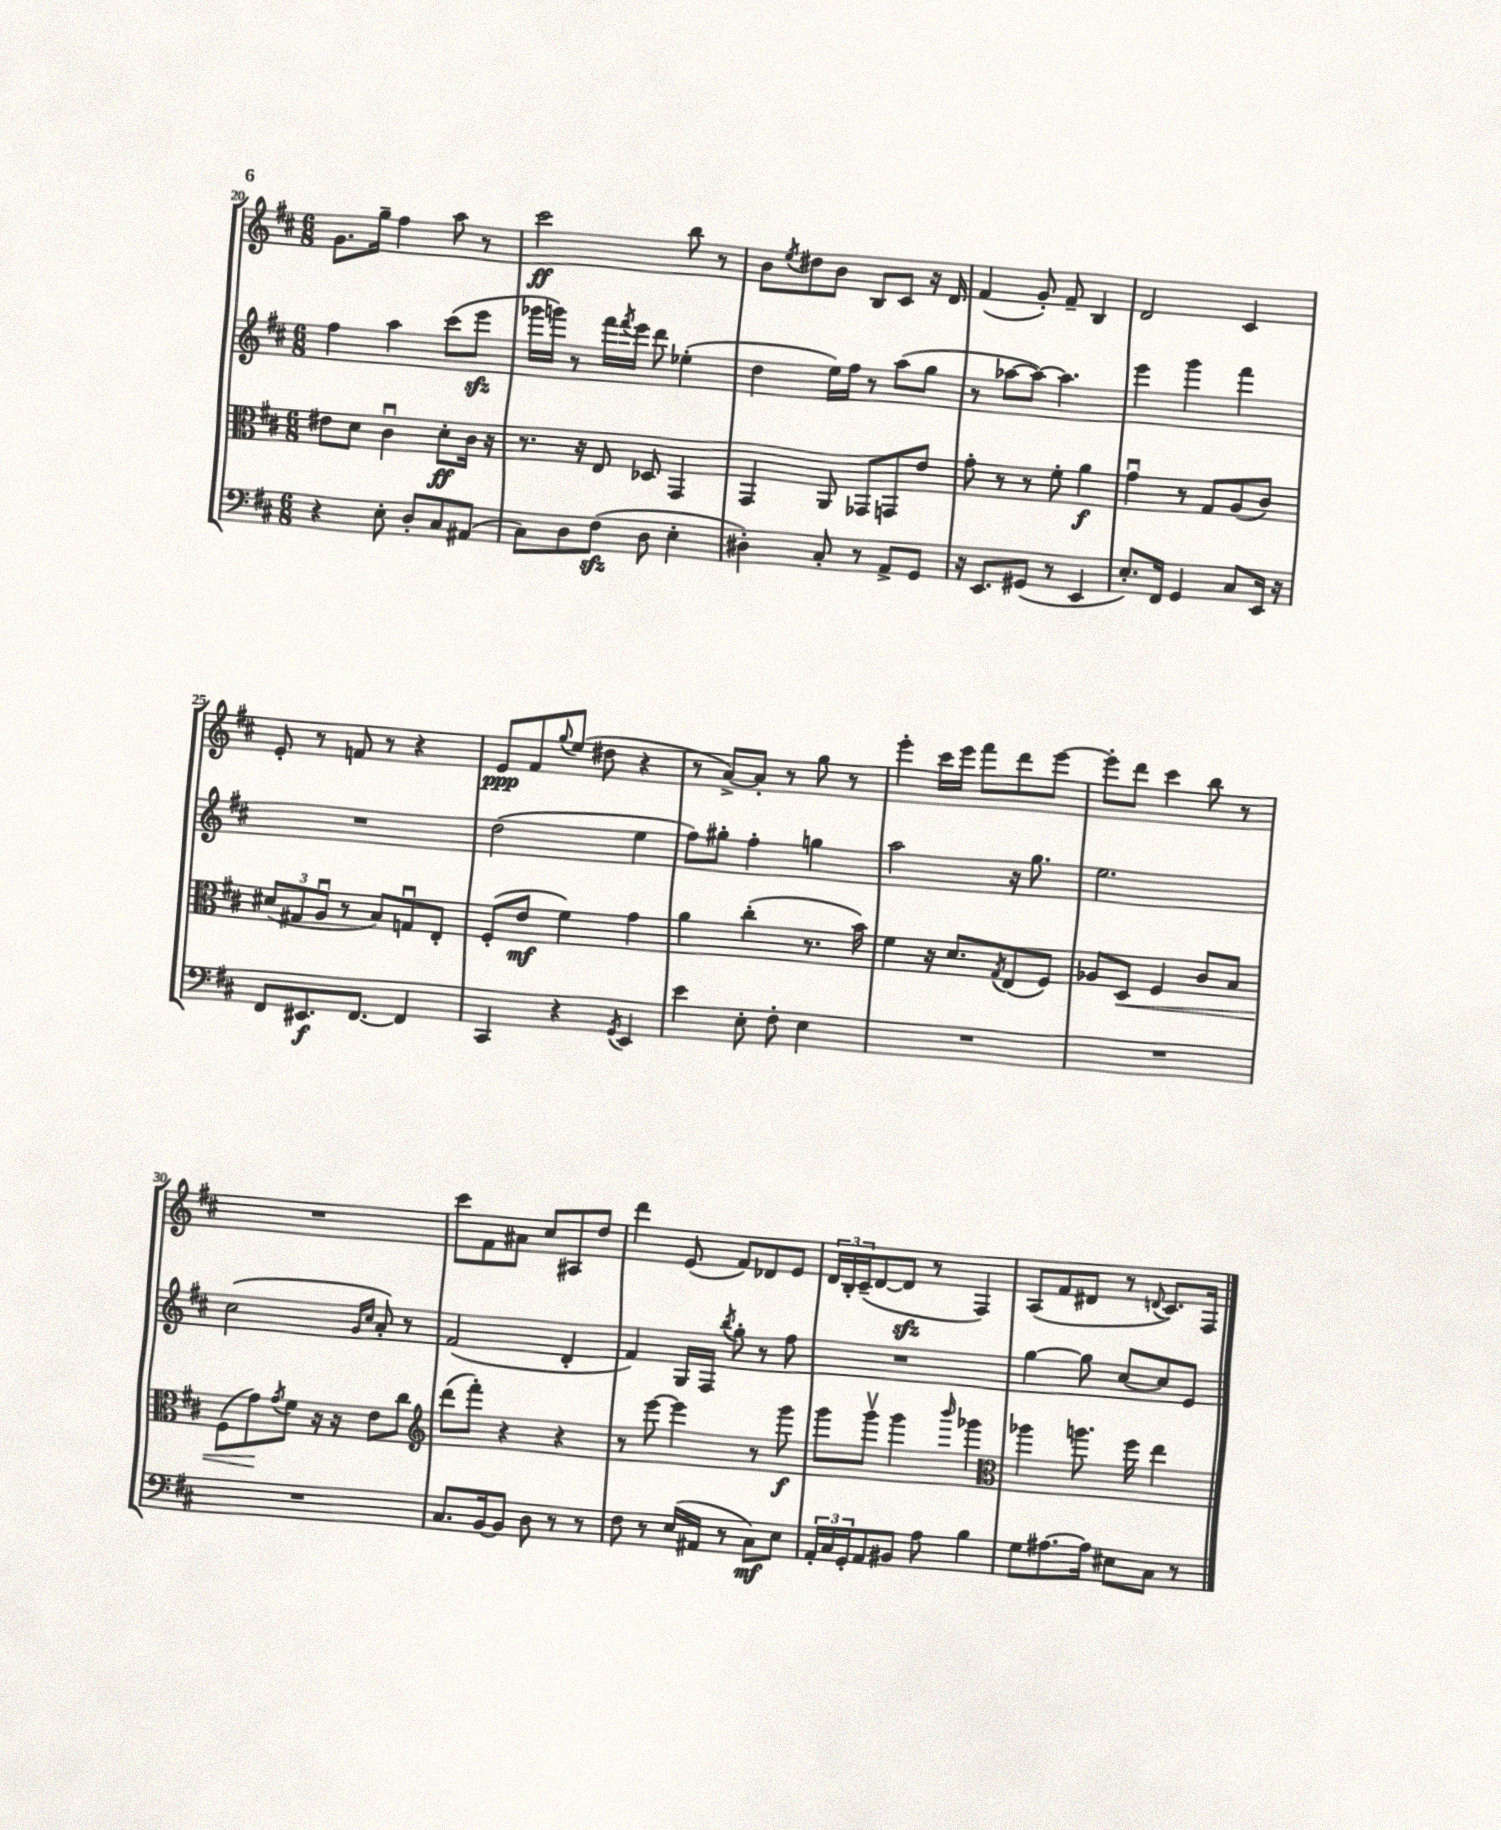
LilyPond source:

<<
\new StaffGroup <<
\new Staff = "s0" {
    \clef treble \key d \major \numericTimeSignature \time 6/8
    g'8. g''16-- fis''4 a''8 r8 |
    cis'''2\ff b''8 r8 |
    b'8 \acciaccatura { e''8 } dis''8 b'8 b8 cis'8 r16 d'16 |
    fis'4( g'8-.) fis'8-- b4 |
    d'2 cis'4 |
    e'8-. r8 f'8 r8 r4 |
    e'8\ppp fis'8 \appoggiatura { g''8 } e''8( dis''8 r4 |
    r8 a'8~->) a'8-. r8 g''8 r8 |
    e'''4-. cis'''16 e'''16 fis'''8 d'''8 e'''8~ |
    e'''8-. d'''8 cis'''4 b''8 r8 |
    R2. |
    cis'''8 fis'8 ais'8 cis''8 ais8 d''8 |
    d'''4 e'8( fis'8) des'8 e'8 |
    \tuplet 3/2 { d'16 b16-. cis'16--( } d'8~ d'8\sfz r8 fis4) |
    a8( fis'8 dis'8 r8 \appoggiatura { d'8 } cis'8.) fis16 \bar "|." |
}
\new Staff = "s1" {
    \clef treble \key d \major \numericTimeSignature \time 6/8
    fis''4 a''4 cis'''8( e'''8\sfz |
    ges'''16 g'''16) r8 fis'''16 \acciaccatura { fis'''8 } e'''16 d'''8 ees''4-.( |
    d''4 e''16) fis''16 r8 a''8( g''8 |
    r8 aes''8~ aes''8~) aes''4. |
    e'''4 g'''4 fis'''4 |
    R2. |
    d''2( e''4 |
    fis''8) gis''8-. fis''4-. g''4 |
    a''2 r16 g''8. |
    e''2. |
    cis''2( \grace { g'16 cis''16 } a'8-.) r8 |
    fis'2( d'4-. |
    fis'4) g16 fis16 \acciaccatura { b''8 } g''8-. r8 fis''8 |
    R2. |
    g''4~ g''8 cis''8~ cis''8 e'8 \bar "|." |
}
\new Staff = "s2" {
    \clef alto \key d \major \numericTimeSignature \time 6/8
    eis'8 d'8 cis'4\downbow d'8-.\ff cis'16 r16 |
    r8. r16 e8 des8 g,4 |
    g,4 a,8 ges,8 g,8 e'8 |
    g'8-. r8 r8 fis'8-. a'4\f |
    g'4\downbow r8 g8 a8( cis'8) |
    \tuplet 3/2 { dis'8( gis8 a8\downbow } r8 b8) g8\downbow e8-. |
    fis8-.( e'8\mf fis'4) g'4 |
    a'4 cis''4-.( r8. b'16) |
    fis'4 r16 d'8. \acciaccatura { g8 } e8( fis8) |
    aes8 d8\< fis4 cis'8 b8 |
    fis8( g'8\!) \acciaccatura { g'8 } fis'8 r16 r16 e'8 cis''8 |
    \clef treble d'''8( fis'''8-.) r4 r4 |
    r8 e'''8~ e'''4 r8 g'''8\f |
    g'''8 g'''8\upbow g'''4 \grace { b'''16 } ges'''4 |
    \clef alto aes''4 a''8. fis''16 e''4 \bar "|." |
}
\new Staff = "s3" {
    \clef bass \key d \major \numericTimeSignature \time 6/8
    r4 e8-. d8-. cis8 ais,8( |
    cis8) d8 fis8\sfz( d8 e4-. |
    dis4-.) cis8-. r8 a,8-> g,8 |
    r16 e,8. gis,8( r8 e,4 |
    e8.-.) fis,16 g,4 cis8 e,16 r16 |
    fis,8 eis,8.\f fis,8.~ fis,4 |
    cis,4 r4 \acciaccatura { g,8 } e,4 |
    e'4 e8-. fis8-. e4 |
    R2. |
    R2. |
    R2. |
    cis8. b,16~ b,8 d8 r8 r8 |
    fis8 r8 e16( ais,16 r8 cis8\mf) e8 |
    \tuplet 3/2 { a,16-. cis16 g,16-. } a,8 bis,8 a8 b4 |
    g8 ais8.~ ais16 eis8 cis8 r8 \bar "|." |
}
>>
>>
\layout { \context { \Score currentBarNumber = #20 } }
